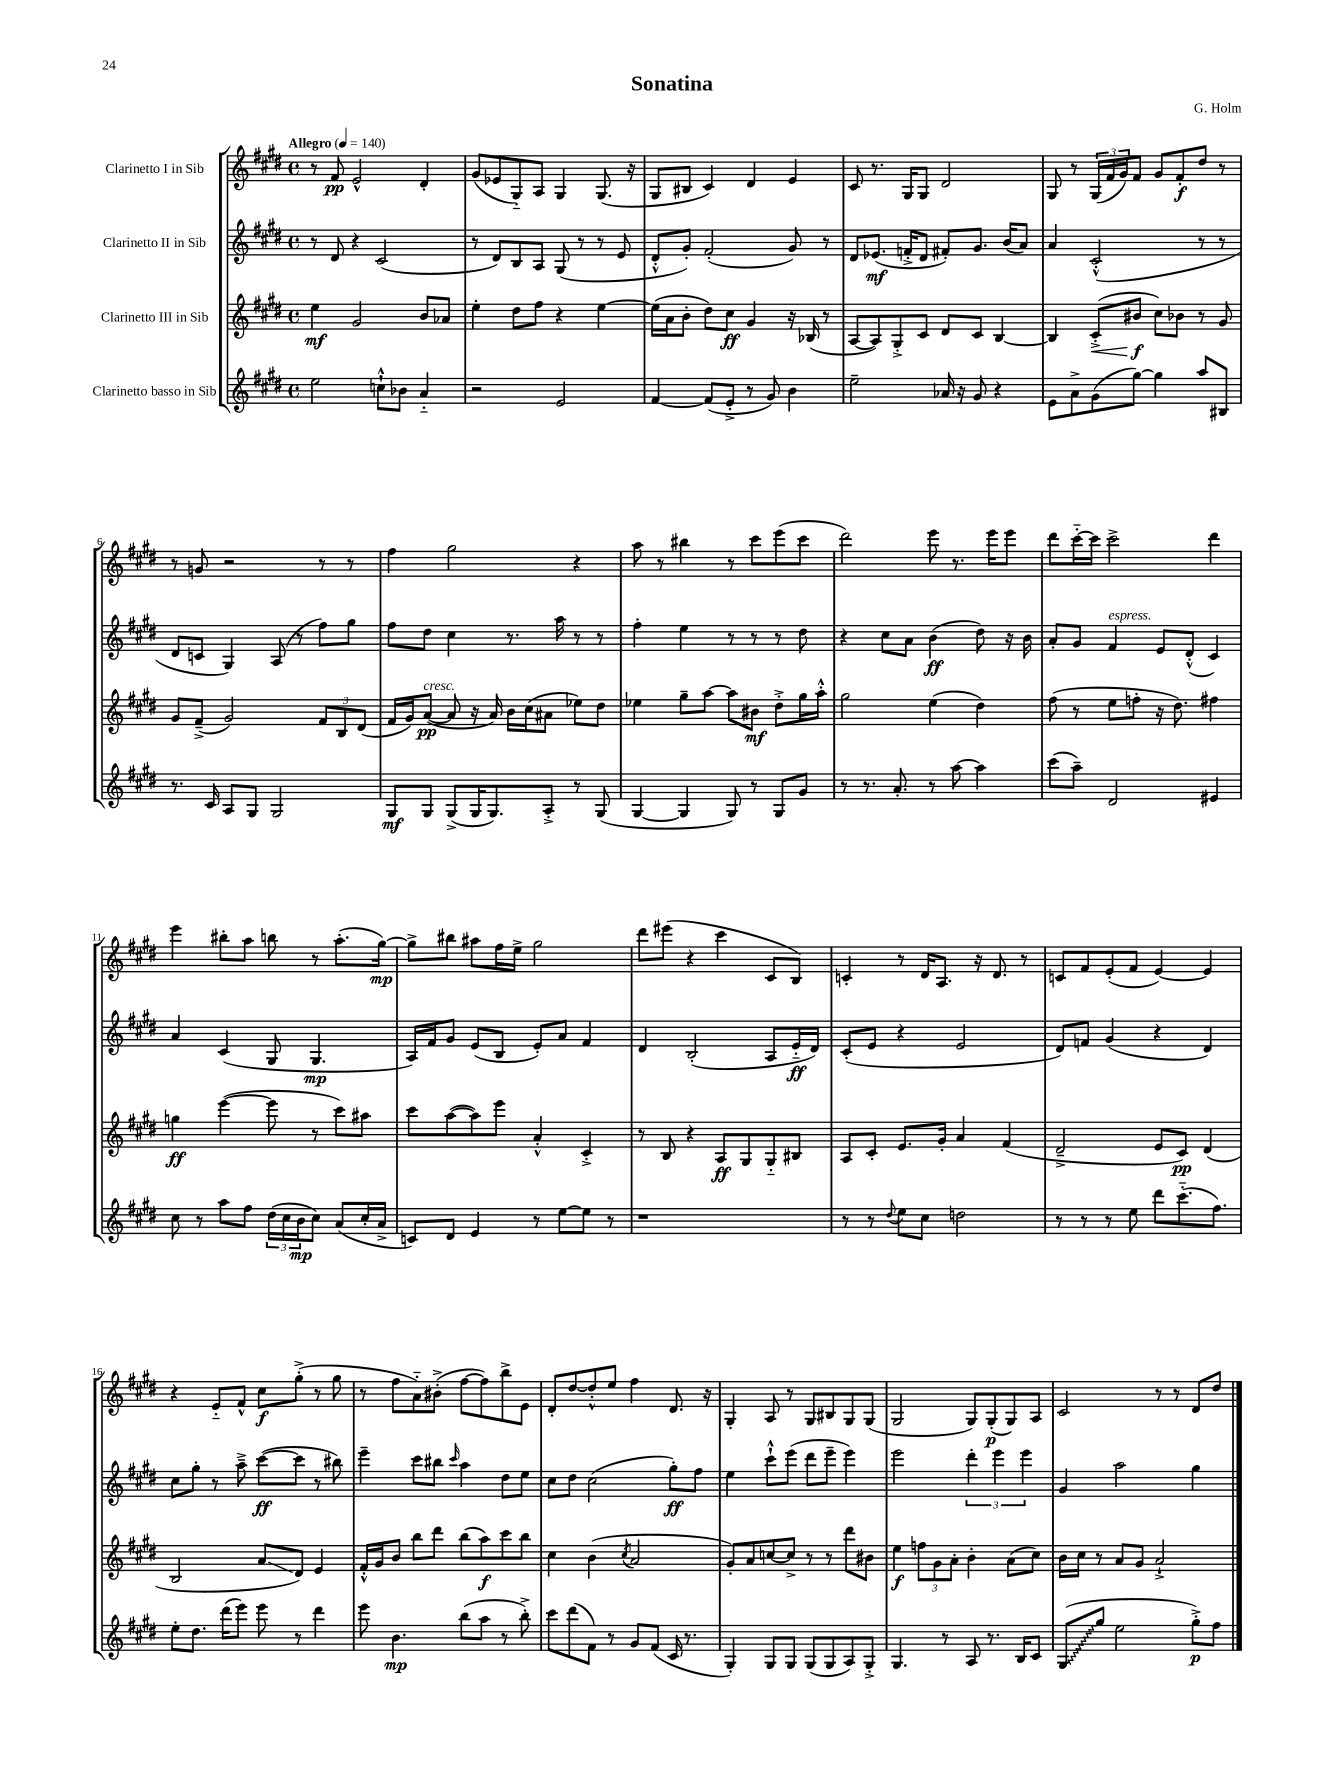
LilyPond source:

\header { title = "Sonatina" composer = "G. Holm" }
<<
\new StaffGroup <<
\new Staff = "s0" \with { instrumentName = "Clarinetto I in Sib" } {
    \clef treble \key e \major \defaultTimeSignature \time 4/4 \tempo "Allegro" 4 = 140
    r8 fis'8\pp e'2-^ dis'4-. |
    gis'8( ees'8 gis8-_) a8 gis4 gis8.( r16 |
    gis8 bis8 cis'4) dis'4 e'4 |
    cis'8 r8. gis16 gis8 dis'2 |
    gis8 r8 \tuplet 3/2 { gis16( fis'16 gis'16) } fis'8 gis'8 fis'8-.\f dis''8 r8 |
    r8 g'8 r2 r8 r8 |
    fis''4 gis''2 r4 |
    a''8 r8 bis''4 r8 cis'''8 e'''8( cis'''8 |
    dis'''2) e'''8 r8. e'''16 e'''8 |
    dis'''8 cis'''16~-_ cis'''16 cis'''2-> dis'''4 |
    e'''4 bis''8-. a''8 b''8 r8 a''8.-.( gis''16~\mp) |
    gis''8-> bis''8 ais''8 fis''16 e''16-> gis''2 |
    dis'''8 eis'''8( r4 cis'''4 cis'8 b8) |
    c'4-. r8 dis'16 a8. r16 dis'8. r8 |
    c'8 fis'8 e'8-.( fis'8 e'4~) e'4 |
    r4 e'8-_ fis'8-^ cis''8\f gis''8-.->( r8 gis''8 |
    r8 fis''8 a'8-_) bis'8-.->( fis''8~ fis''8) b''8-> e'8 |
    dis'8-. dis''8~ dis''8-.-^ e''8 fis''4 dis'8. r16 |
    gis4-. a8 r8 gis8 bis8 gis8 gis8( |
    gis2 gis8) gis8-.\p( gis8) a8 |
    cis'2 r8 r8 dis'8 dis''8 \bar "|." |
}
\new Staff = "s1" \with { instrumentName = "Clarinetto II in Sib" } {
    \clef treble \key e \major \defaultTimeSignature \time 4/4
    r8 dis'8 r4 cis'2( |
    r8 dis'8) b8 a8 gis8( r8 r8 e'8 |
    dis'8-.-^ gis'8-.) fis'2-.( gis'8) r8 |
    dis'8 ees'8.\mf( f'16-.-> dis'8 fis'8-.) gis'8. b'16( a'8) |
    a'4 cis'2-.-^( r8 r8 |
    dis'8 c'8 gis4) a8( r8 fis''8) gis''8 |
    fis''8 dis''8 cis''4 r8. a''16 r8 r8 |
    fis''4-. e''4 r8 r8 r8 dis''8 |
    r4 cis''8 a'8 b'4\ff( dis''8) r16 b'16 |
    a'8-. gis'8 fis'4^\markup { \italic "espress." } e'8 dis'8-.-^( cis'4) |
    a'4 cis'4( gis8 gis4.\mp |
    a16) fis'16 gis'8 e'8( b8 e'8-.) a'8 fis'4 |
    dis'4 b2-.( a8 e'16-_\ff dis'16) |
    cis'8-.( e'8 r4 e'2 |
    dis'8) f'8 gis'4( r4 dis'4) |
    cis''8 gis''8-. r8 a''8---> cis'''8~\ff( cis'''8 r8 bis''8) |
    e'''4-- cis'''8 bis''8 \grace { cis'''16 } a''4 dis''8 e''8 |
    cis''8 dis''8 cis''2( gis''8-.\ff) fis''8 |
    e''4 cis'''8-!-^ e'''8( dis'''8 e'''8-- e'''4) |
    e'''2 \tuplet 3/2 { dis'''4-. e'''4 e'''4 } |
    gis'4 a''2 gis''4 \bar "|." |
}
\new Staff = "s2" \with { instrumentName = "Clarinetto III in Sib" } {
    \clef treble \key e \major \defaultTimeSignature \time 4/4
    e''4\mf gis'2 b'8 aes'8 |
    e''4-. dis''8 fis''8 r4 e''4~ |
    e''16( a'16 b'8-. dis''8) cis''8\ff gis'4 r16 bes16( r8 |
    a8~ a8) gis8-.-> cis'8 dis'8 cis'8 b4~ |
    b4 cis'8-.->\<( bis'8\f\! cis''8) bes'8 r8 gis'8 |
    gis'8 fis'8--->( gis'2) \tuplet 3/2 { fis'8 b8 dis'8( } |
    fis'16 gis'16) a'8~\pp^\markup { \italic "cresc." }( a'8 r16 a'16) b'16 cis''16( ais'8 ees''8) dis''8 |
    ees''4 gis''8-- a''8~ a''8 bis'8\mf dis''8-.-> gis''16 a''16-.-^ |
    gis''2 e''4( dis''4) |
    fis''8( r8 e''8 f''8-. r16 dis''8.) fis''4 |
    g''4\ff e'''4~( e'''8 r8 cis'''8) ais''8 |
    cis'''8 a''8~( a''8) e'''8 a'4-.-^ cis'4-.-> |
    r8 b8 r4 a8\ff gis8 gis8-_ bis8 |
    a8 cis'8-. e'8. gis'16-. a'4 fis'4( |
    dis'2---> e'8 cis'8\pp) dis'4( |
    b2 a'8\glissando dis'8) e'4 |
    fis'16-.-^ gis'16 b'8 b''8 dis'''8 b''8( a''8\f) cis'''8 b''8 |
    cis''4 b'4( \acciaccatura { cis''8 } a'2 |
    gis'8-.) a'8 c''8~ c''8-> r8 r8 dis'''8 bis'8 |
    e''4\f \tuplet 3/2 { f''8 gis'8 a'8-. } b'4-. a'8( cis''8) |
    b'16 cis''16 r8 a'8 gis'8 a'2-!-> \bar "|." |
}
\new Staff = "s3" \with { instrumentName = "Clarinetto basso in Sib" } {
    \clef treble \key e \major \defaultTimeSignature \time 4/4
    e''2 c''8-!-^ bes'8 a'4-_ |
    r2 e'2 |
    fis'4~ fis'8( e'8-.-> r8 gis'8) b'4 |
    e''2-- aes'16 r16 gis'8 r4 |
    e'8 a'8-> gis'8( gis''8~) gis''4 a''8 bis8 |
    r8. cis'16 a8 gis8 gis2 |
    gis8\mf gis8 gis8->( gis16 gis8.) a8-.-> r8 gis8( |
    gis4~ gis4 gis8) r8 gis8 gis'8 |
    r8 r8. a'8.-. r8 a''8~ a''4 |
    cis'''8( a''8--) dis'2 eis'4 |
    cis''8 r8 a''8 fis''8 \tuplet 3/2 { dis''16( cis''16 b'16\mp } cis''8) a'8( cis''16-. a'16-> |
    c'8) dis'8 e'4 r8 e''8~ e''8 r8 |
    r1 |
    r8 r8 \appoggiatura { dis''8 } e''8 cis''8 d''2 |
    r8 r8 r8 e''8 dis'''8 cis'''8.-_( fis''8.) |
    e''8-. dis''8. dis'''16( e'''8) e'''8 r8 dis'''4 |
    e'''8 b'4.\mp b''8( a''8 r8 b''8-.->) |
    cis'''8 dis'''8( fis'8) r8 gis'8 fis'8( cis'16 r8. |
    gis4-.) gis8 gis8 gis8( gis8 a8) gis8-.-> |
    gis4. r8 a8 r8. b16 cis'8 |
    \once \override Glissando.style = #'zigzag gis8\glissando( gis''8 e''2 gis''8-.->\p) fis''8 \bar "|." |
}
>>
>>
